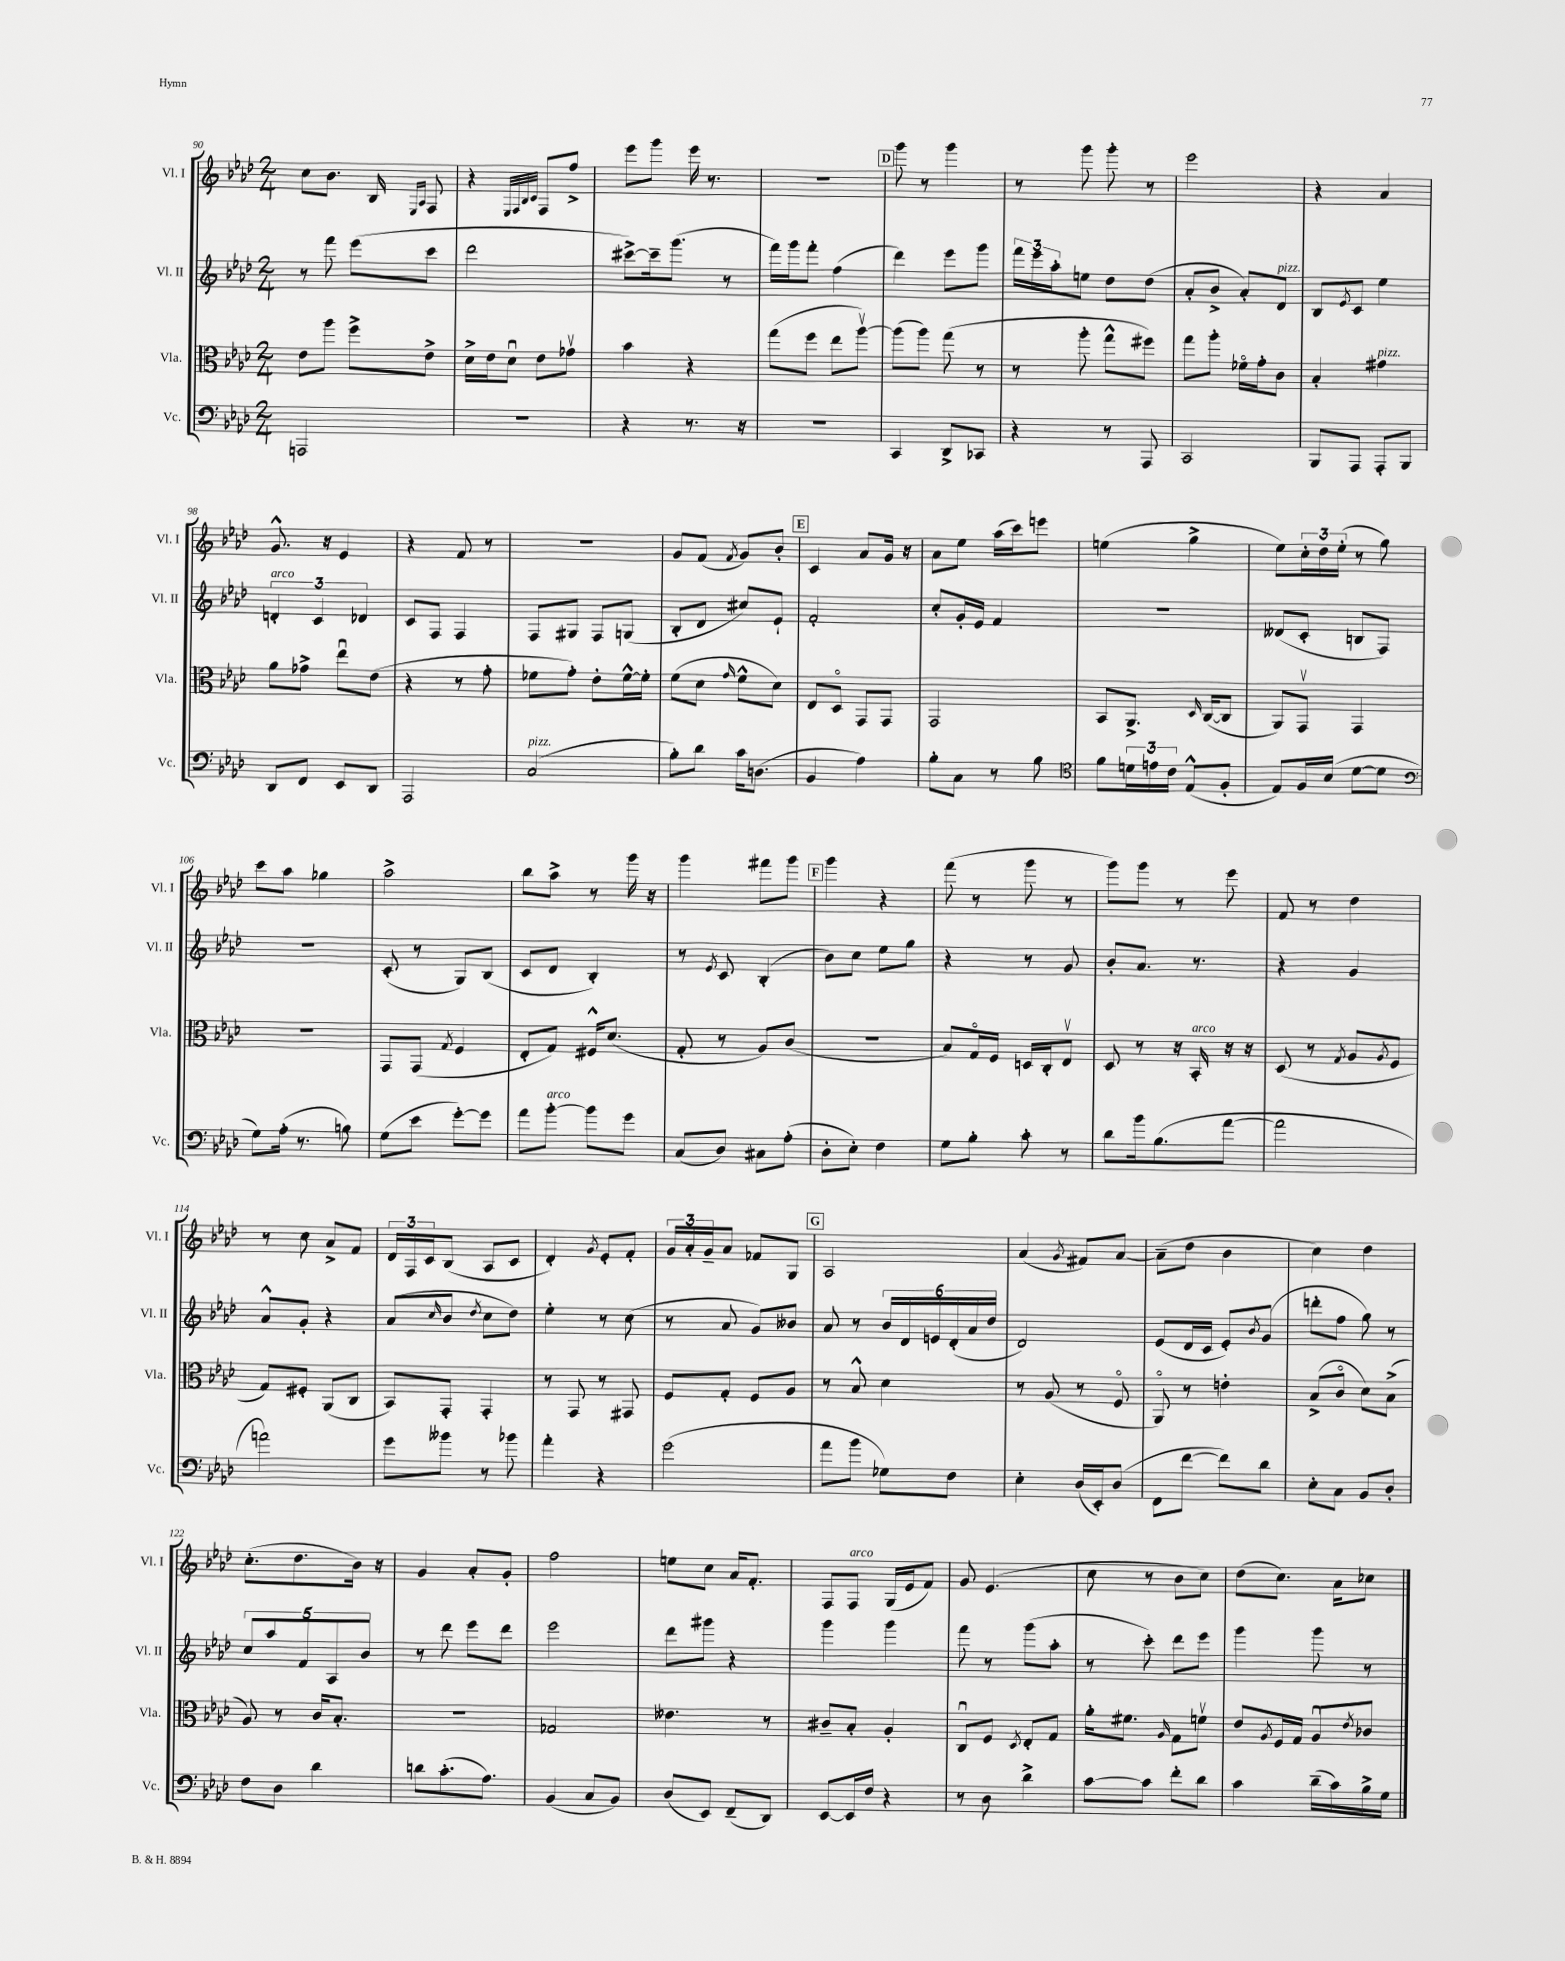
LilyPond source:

<<
\new StaffGroup <<
\new Staff = "s0" \with { instrumentName = "Vl. I" shortInstrumentName = "Vl. I" } {
    \clef treble \key aes \major \numericTimeSignature \time 2/4
    c''8 bes'8. bes16 \grace { ees16 aes16 } f8 |
    r4 \grace { ees32 f32 bes32 c'32 } f8 f''8-> |
    ees'''8 g'''8 ees'''16 r8. |
    r2 |
    \mark \markup { \box "D" } g'''8 r8 g'''4 |
    r8 g'''8 g'''8-. r8 |
    ees'''2 |
    r4 aes'4 |
    g'8.-^ r16 ees'4 |
    r4 f'8 r8 |
    R2 |
    g'8 f'8( \acciaccatura { f'8 } g'8) bes'8-. |
    \mark \markup { \box "E" } c'4 aes'8 g'16 r16 |
    aes'8 ees''8 aes''16( c'''16) e'''8 |
    e''4( g''4-> |
    ees''8) \tuplet 3/2 { c''16-. des''16 ees''16-.( } r8 g''8) |
    c'''8 aes''8 ges''4 |
    aes''2-> |
    bes''8 aes''8-> r8 g'''16 r16 |
    g'''4 fis'''8 g'''8 |
    \mark \markup { \box "F" } g'''4 r4 |
    f'''8( r8 g'''8 r8 |
    g'''8) g'''8 r8 ees'''8 |
    f'8 r8 des''4 |
    r8 c''8 aes'8-> f'8 |
    \tuplet 3/2 { des'16 f16 c'16 } bes8( aes8 c'8 |
    des'4-.) \acciaccatura { g'8 } ees'8-. f'8-. |
    \tuplet 3/2 { g'16 aes'16-. g'16-- } aes'8 fes'8 g8 |
    \mark \markup { \box "G" } aes2 |
    aes'4( \acciaccatura { g'8 } fis'8) aes'8~ |
    aes'8--( des''8 bes'4 |
    c''4) des''4 |
    c''8.-.( des''8. bes'16) r16 |
    g'4 aes'8-. g'8-. |
    f''2 |
    e''8 c''8 aes'16 f'8.-. |
    f8 f8^\markup { \italic "arco" } g16( ees'16 f'8) |
    g'8 ees'4.( |
    c''8 r8 bes'8 c''8) |
    des''8( c''8.) aes'16 ces''8 \bar "|." |
}
\new Staff = "s1" \with { instrumentName = "Vl. II" shortInstrumentName = "Vl. II" } {
    \clef treble \key aes \major \numericTimeSignature \time 2/4
    r8 f'''8 ees'''8( c'''8 |
    des'''2 |
    cis'''8~->) cis'''16-- g'''8.( r8 |
    f'''16) g'''16 f'''8-. f''4( |
    \mark \markup { \box "D" } des'''4) ees'''8 g'''8 |
    \tuplet 3/2 { f'''16 ees'''16 aes''16-. } e''8 des''8 des''8( |
    aes'8-. bes'8-> aes'8-.) des'8^\markup { \italic "pizz." } |
    bes8 \acciaccatura { ees'8 } c'8 ees''4 |
    \tuplet 3/2 { d'4-.^\markup { \italic "arco" } c'4 des'4 } |
    c'8 f8 f4 |
    f8 gis8 f8 g8( |
    bes8-. des'8 cis''8) ees'8-! |
    \mark \markup { \box "E" } f'2-. |
    c''8-. g'16-. ees'16 f'4 |
    r2 |
    deses'8( c'8-. b8 f8) |
    r2 |
    c'8-.( r8 g8) bes8( |
    c'8 des'8 bes4-.) |
    r8 \acciaccatura { ees'8 } c'8 bes4-.( |
    \mark \markup { \box "F" } bes'8) c''8 ees''8 g''8 |
    r4 r8 g'8 |
    bes'8-. aes'8. r8. |
    r4 g'4 |
    aes'8-^ g'8-. r4 |
    aes'8( \grace { c''16 } bes'8 \acciaccatura { des''8 } c''8 des''8) |
    ees''4-. r8 c''8( |
    r8 aes'8 g'8) beses'8 |
    \mark \markup { \box "G" } aes'8 r8 \tuplet 6/4 { bes'16 des'16 e'16 des'16-.( aes'16 des''16 } |
    des'2) |
    ees'8( des'16 c'16 ees'8-.) \acciaccatura { bes'8 } g'8( |
    d'''8-. f''8 g''8) r8 |
    \tuplet 5/4 { c''8 aes''8 f'8 aes8 bes'8 } |
    r8 des'''8 ees'''8 des'''8 |
    ees'''2 |
    des'''8 gis'''8 r4 |
    g'''4 g'''4 |
    f'''8 r8 g'''8( aes''8-. |
    r8 c'''8-.) des'''8 ees'''8 |
    g'''4 g'''8 r8 \bar "|." |
}
\new Staff = "s2" \with { instrumentName = "Vla." shortInstrumentName = "Vla." } {
    \clef alto \key aes \major \numericTimeSignature \time 2/4
    ees'8 aes''8 f''8-> ees'8-> |
    des'16-> ees'16 des'8\downbow ees'8 ges'8\upbow |
    bes'4 r4 |
    g''8( f''8 ees''8 aes''8~\upbow) |
    \mark \markup { \box "D" } aes''8( aes''8) g''8( r8 |
    r8 aes''8-. g''8-^ fis''8) |
    g''8 aes''8-. fes'16\flageolet g'16-. c'8 |
    bes4-. gis'4^\markup { \italic "pizz." } |
    aes'8 ges'8-> ees''8\downbow ees'8( |
    r4 r8 g'8-. |
    fes'8 g'8-.) ees'8-. fes'16~-^ fes'16-. |
    f'8( des'8 \grace { g'16 } f'8-^ des'8) |
    \mark \markup { \box "E" } ees8 des8\flageolet g,8 g,8 |
    g,2 |
    bes,8 aes,8.-> \grace { des16 } c16~( c8 |
    aes,8) g,8\upbow g,4 |
    r2 |
    g,8 g,8( \acciaccatura { g8 } f4 |
    ees8-. g8) fis16-^ des'8.( |
    g8-. r8 aes8) c'8( |
    \mark \markup { \box "F" } r2 |
    bes8) g16\flageolet f16 d16 c16-. ees8\upbow |
    des8 r8 r16 bes,16-.^\markup { \italic "arco" } r16 r16 |
    des8( r8 \acciaccatura { g8 } aes8 \acciaccatura { aes8 } f8 |
    g8) fis8-. aes,8( c8 |
    bes,8) g,8-. g,4-. |
    r8 g,8 r8 gis,8 |
    f8 g8-. f8 aes8 |
    \mark \markup { \box "G" } r8 bes8-^ des'4 |
    r8 aes8( r8 f8\flageolet |
    aes,8\flageolet) r8 e'4-. |
    bes8->( c'8\flageolet des'8) bes8->( |
    aes8) r8 c'16 bes8.-. |
    R2 |
    ges2 |
    eeses'4. r8 |
    cis'8-- bes8-. aes4-. |
    c8\downbow f8 \acciaccatura { des8 } ees8-. g8 |
    aes'16-. fis'8. \grace { aes16 } g8 f'8\upbow |
    ees'8 \acciaccatura { aes8 } f16 g16 aes8\downbow \acciaccatura { ees'8 } ces'8 \bar "|." |
}
\new Staff = "s3" \with { instrumentName = "Vc." shortInstrumentName = "Vc." } {
    \clef bass \key aes \major \numericTimeSignature \time 2/4
    a,,2 |
    r2 |
    r4 r8. r16 |
    R2 |
    \mark \markup { \box "D" } c,4 des,8-> ces,8 |
    r4 r8 aes,,8 |
    c,2 |
    bes,,8 aes,,8 aes,,8-. bes,,8 |
    des,8 f,8 ees,8 des,8 |
    aes,,2 |
    c2^\markup { \italic "pizz." }( |
    bes8-.) des'8 c'16 d8.( |
    \mark \markup { \box "E" } bes,4 aes4) |
    bes8-. c8 r8 bes8 |
    \clef tenor f'8 \tuplet 3/2 { d'16 e'16 c'16 } ees8-^( f8-. |
    ees8) f16 bes16( des'8~ des'8 |
    \clef bass g8) aes16-.( r8. b8) |
    g8( ees'8 g'8~-.) g'8 |
    aes'8 bes'8~-.^\markup { \italic "arco" } bes'8 g'8 |
    c8( des8) cis8 aes8-.( |
    \mark \markup { \box "F" } des8-. ees8-.) f4 |
    g8 bes8-. c'8-. r8 |
    des'8 bes'16 bes8.( aes'8~ |
    aes'2 |
    a'2) |
    g'8 beses'8 r8 bes'8 |
    aes'4-. r4 |
    g'2( |
    \mark \markup { \box "G" } aes'8 bes'8 ges8) f8 |
    ees4-. des16( ees,16-.) des8( |
    f,8 f'8~ f'8) des'8 |
    ees8-. c8 bes,8 des8-. |
    f8 des8 des'4 |
    d'8 c'8.-.( aes8.) |
    bes,4( c8 bes,8) |
    des8( ees,8) f,8--( des,8) |
    ees,8~ ees,16 f16 r4 |
    r8 des8 des'4-> |
    c'8~ c'8 f'8-. des'8 |
    c'4 des'16--( c'16) bes16-> g16 \bar "|." |
}
>>
>>
\layout { \context { \Score currentBarNumber = #90 } }
